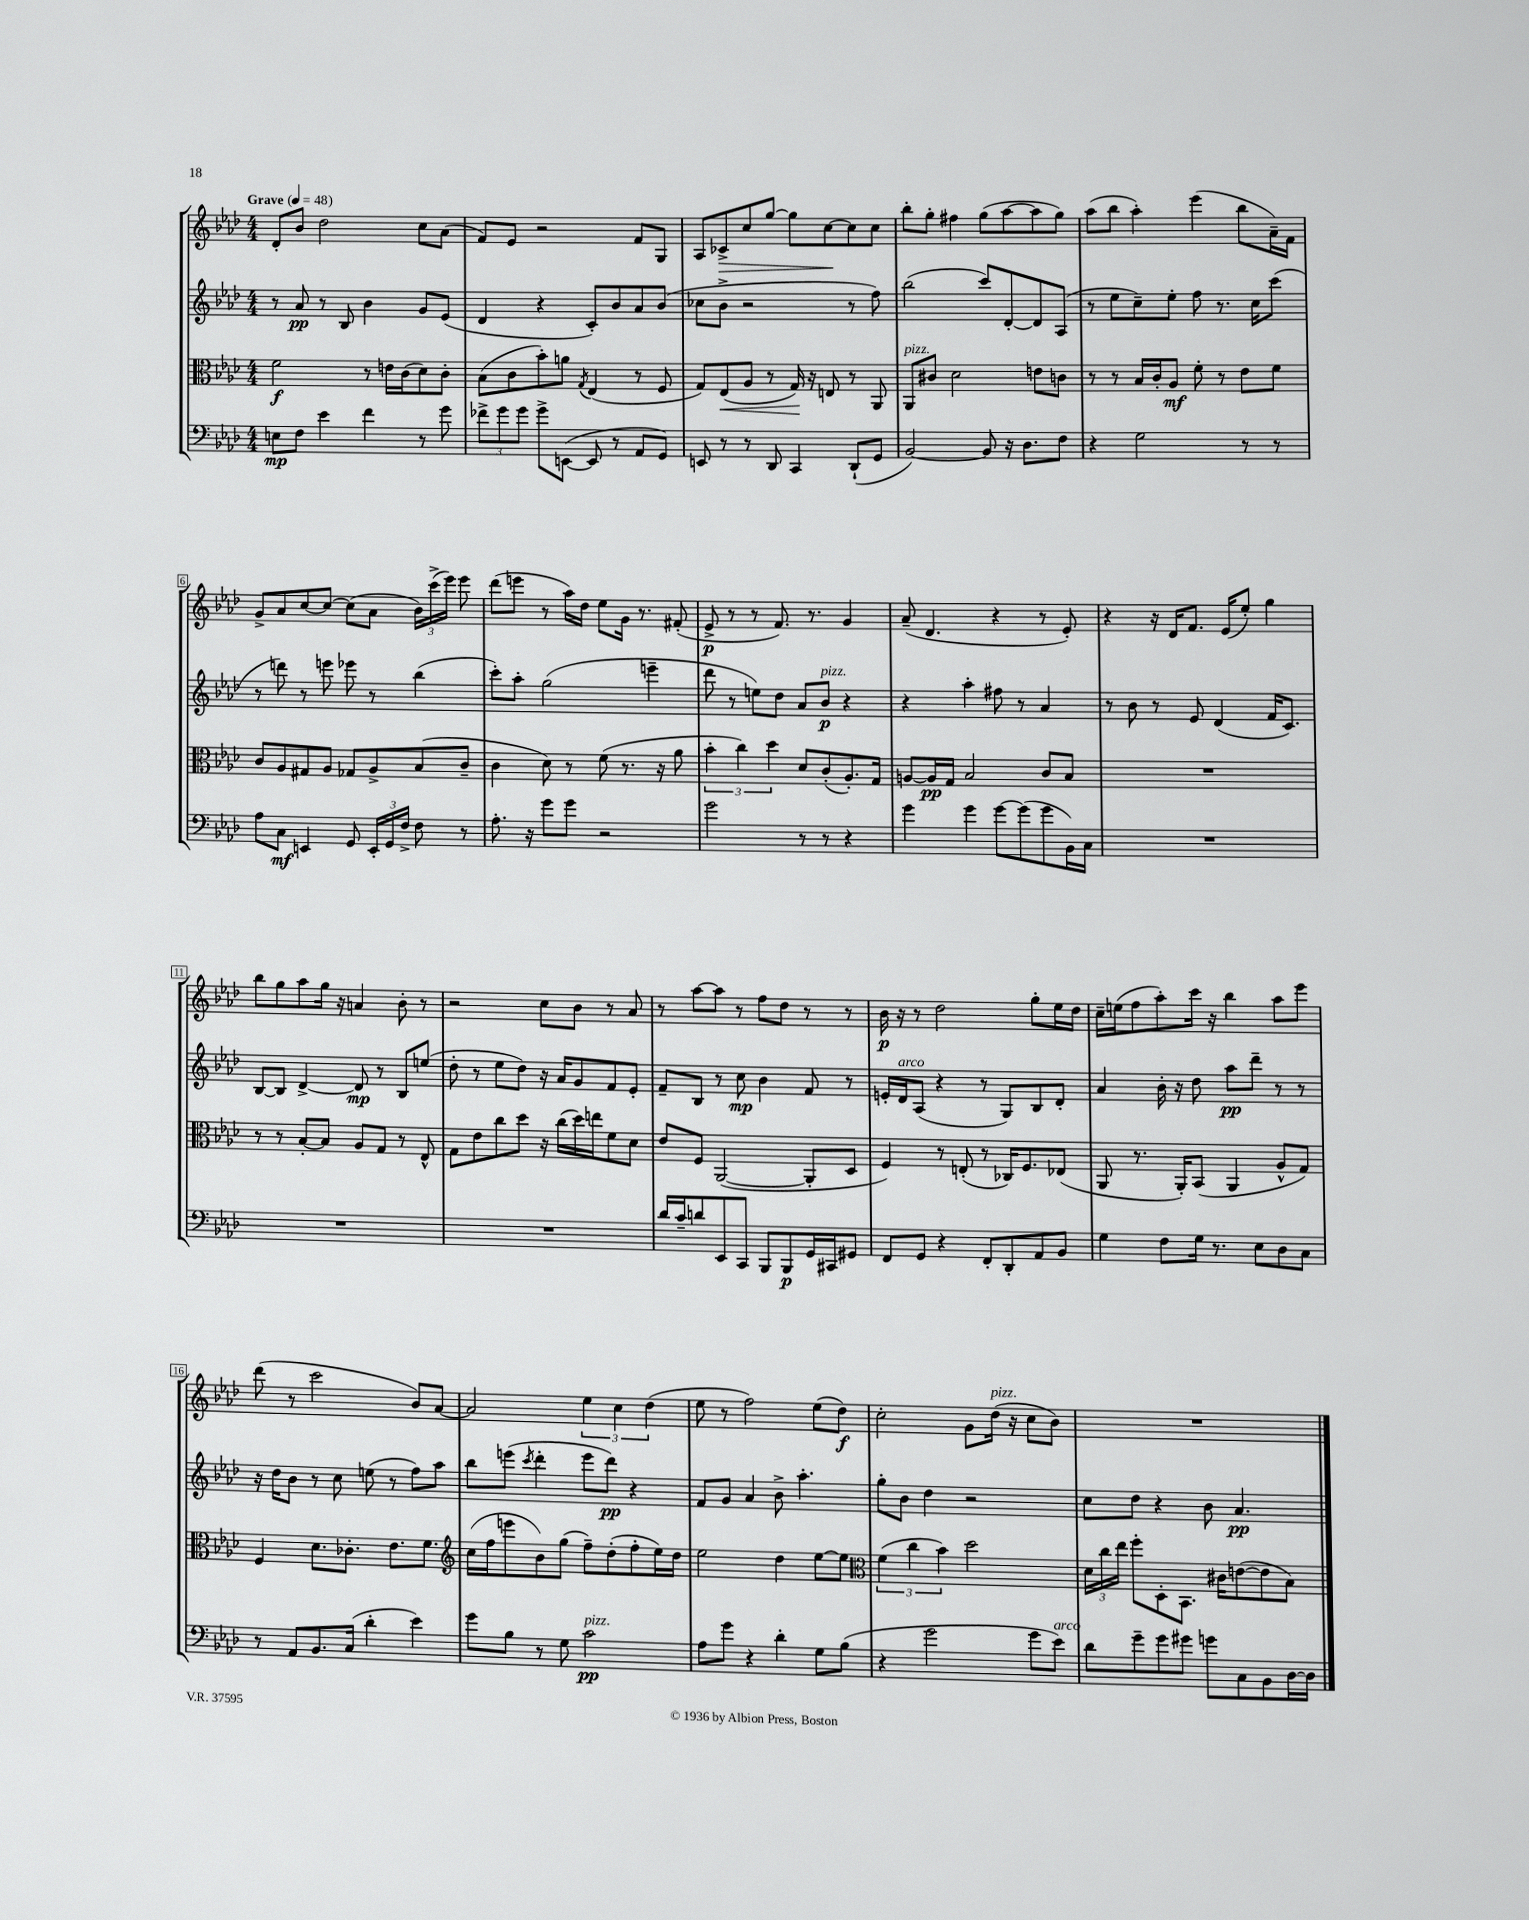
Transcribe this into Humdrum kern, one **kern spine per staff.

**kern	**kern	**kern	**kern
*staff4	*staff3	*staff2	*staff1
*clefF4	*clefC3	*clefG2	*clefG2
*k[b-e-a-d-]	*k[b-e-a-d-]	*k[b-e-a-d-]	*k[b-e-a-d-]
*M4/4	*M4/4	*M4/4	*M4/4
*MM48	*MM48	*MM48	*MM48
8E	2f	8r	8d-'
8F	.	8a-	8b-
4e-	.	8r	2dd-
.	.	8B-	.
4f	8r	4b-	.
.	16e	.	.
.	(16c	.	.
8r	8d-)	8g	8cc
8g	8c'	(8e-	(8a-
=	=	=	=
12f-^	(8B-	4d-	8f)
12g	.	.	.
.	8c	.	8e-
12g	.	.	.
8g^	8b-')	4r	2r
([8EE	8a	.	.
.	8qG	.	.
8EE]	(4E-	8c')	.
8r	.	8b-	.
8AA-	8r	8a-	8f
8GG)	8F	(8b-	8G
=	=	=	=
8EE	8G)	8cc-	8A-
8r	(8E-	8b-^	8c-^
8r	8A-	2r	8cc
8DD-	8r	.	[8gg
4CC	16G)	.	8gg]
.	16r	.	.
.	8E	.	[8cc
(8DD-`	8r	8r	8cc]
8GG	8AA-	8ff)	8cc
=	=	=	=
[2BB-)	8AA-	(2bb-	8bb-'
.	8c#	.	8gg'
.	2d-	.	4ff#
8BB-]	.	8ccc)	(8gg
16r	.	[8d-'	[8aa-
8.D-	.	.	.
.	8e	8d-]	8aa-]
8F	8c	(8A-	8gg)
=	=	=	=
4r	8r	8r	(8aa-
.	8r	8ee-	8bb-
2G	16B-	8cc~)	4aa-')
.	16c'	.	.
.	8A-	8ee-'	.
.	8f'	8ff	(4eee-
.	8r	8.r	.
8r	8e-	.	8bb-
.	.	16cc	.
8r	8f	(8ccc	16a-~)
.	.	.	16f
=	=	=	=
8A-	8c	8r	8g^
8C	8A-	8ddd)	8a-
4EE	8G#	8r	[8cc
.	8A-	8eee	8cc_
8GG	8G-	8eee-	(8cc]
24EE'	8A-^	8r	8a-
24GG	.	.	.
24F^	.	.	.
8F	(8B-	(4bb-	24b-)
.	.	.	(24ccc^
.	.	.	24eee-)
8r	8c~	.	8eee-
=	=	=	=
8.A-'	4c	8ccc')	(8ddd-
.	.	8aa-'	8eee
16r	.	.	.
8g	8d-)	(2gg	8r
8g	8r	.	16aa-)
.	.	.	16dd-
2r	(8f	.	8ee-
.	8.r	.	16g
.	.	.	8.r
.	.	4eee~	.
.	16r	.	.
.	8a-	.	(8f#'
=	=	=	=
2g	6b-'	8ddd-	8e-^
.	.	8r	8r
.	6cc)	.	.
.	.	8ee)	8r
.	6dd-	.	.
.	.	8dd-	8.f)
8r	8d-	8a-	.
.	.	.	8.r
8r	(8c'	8b-	.
4r	8.A-')	4r	4g
.	16G	.	.
=	=	=	=
4g	[8A	4r	(8a-~
.	16A]	.	4.d-
.	16G	.	.
4g	2B-	4aa-'	.
[8g	.	8ff#	4r
(8g]	.	8r	.
8g	8c	4a-	8r
16BB-)	8B-	.	8e-')
16C	.	.	.
=	=	=	=
1r	1r	8r	4r
.	.	8b-	.
.	.	8r	16r
.	.	.	16d-
.	.	8e-	8.f
.	.	(4d-	.
.	.	.	(16e-
.	.	.	8ee-')
.	.	16f	4gg
.	.	8.c)	.
=	=	=	=
1r	8r	[8B-	8bb-
.	8r	8B-]	8gg
.	[8B-'	[4d-^	8aa-
.	8B-]	.	16gg
.	.	.	16r
.	8A-	8d-]	4a
.	8G	8r	.
.	8r	8B-	8b-'
.	8E-^^	(8ee	8r
=	=	=	=
1r	8G	8dd-'	2r
.	8e-	8r	.
.	8cc	8ee-	.
.	8dd-	8dd-)	.
.	16r	16r	8cc
.	(16cc	16a-	.
.	16dd-)	8g	8b-
.	16ee	.	.
.	8f	8f	8r
.	8d-	8e-'	8a-
=	=	=	=
16d-	8e-	8f~	8r
16c~	.	.	.
8d	8F	8B-	[8aa-
8EE-	([2AA-	8r	8aa-]
8CC	.	8cc	8r
8BBB-	.	4b-	8ff
8BBB-	.	.	8dd-
16GG	8AA-']	8f	8r
16CC#	.	.	.
8GG#	8D-	8r	8r
=	=	=	=
8FF	4F)	16e'	16b-
.	.	16d-	16r
8GG	.	(8A-	8r
4r	8r	4r	2dd-
.	(8E'	.	.
8FF'	8r	8r	.
8DD-'	16C-)	8G)	.
.	8.F	.	.
8AA-	.	8B-	8gg'
8BB-	(8E-	8d-'	16ee-
.	.	.	16dd-
=	=	=	=
4G	8AA-	4a-	16cc~
.	.	.	(16ee
.	8.r	.	8ff
8F	.	16b-'	8aa-')
.	16AA-')	16r	.
16G	(8BB-	8dd-	16ccc
8.r	.	.	16r
.	4AA-	8aa-	4bb-
8E-	.	8ddd-~	.
8D-	8A-^^	8r	8aa-
8C	8G)	8r	8eee-
=	=	=	=
8r	4F	16r	(8ddd-
.	.	16dd-	.
8AA-	.	8b-	8r
8.BB-	8.d-	8r	2ccc
.	.	8cc	.
(16C	8.c-'	.	.
4d-'	.	(8ee	.
.	8.e-	8r	.
4e-)	.	8ff)	8b-)
.	8.f	.	.
.	.	8aa-	[8a-
=	=	=	=
*	*clefG2	*	*
8g	(16cc	8bb-	2a-]
.	16ff	.	.
8B-	8eee	(8eee	.
.	.	8qccc	.
8r	8b-)	4ddd-'	.
8G	(8gg	.	.
2c	8ff~)	8eee	6ee-
.	(8dd-'	8ddd-)	.
.	.	.	6cc
.	8ff'	4r	.
.	.	.	(6dd-
.	16ee-)	.	.
.	16dd-	.	.
=	=	=	=
8A-	2ee-	8f	8ee-
8g	.	8g	8r
4r	.	4a-	2ff)
4d-'	4dd-	8b-^	.
.	.	4.aa-'	.
8G	[8ee-	.	(8ee-
(8B-	8ee-]	.	8dd-)
=	=	=	=
*	*clefC3	*	*
4r	(6f	8gg'	2cc'
.	.	8b-	.
.	6cc	.	.
2g	.	4dd-	.
.	6b-)	.	.
.	2dd-	2r	8g
.	.	.	(16dd-
.	.	.	16r
8g	.	.	8cc
8e-)	.	.	8b-)
=	=	=	=
8d-	24d-	8cc	1r
.	24cc	.	.
.	24ee-	.	.
8g~	8ff'	8dd-	.
8g	8D-'	4r	.
8g#	8.BB-	.	.
8g	.	8b-	.
.	16c#	.	.
8C	([8e	4.a-	.
8BB-	8e]	.	.
[16D-	8B-)	.	.
16D-]	.	.	.
==	==	==	==
*-	*-	*-	*-
